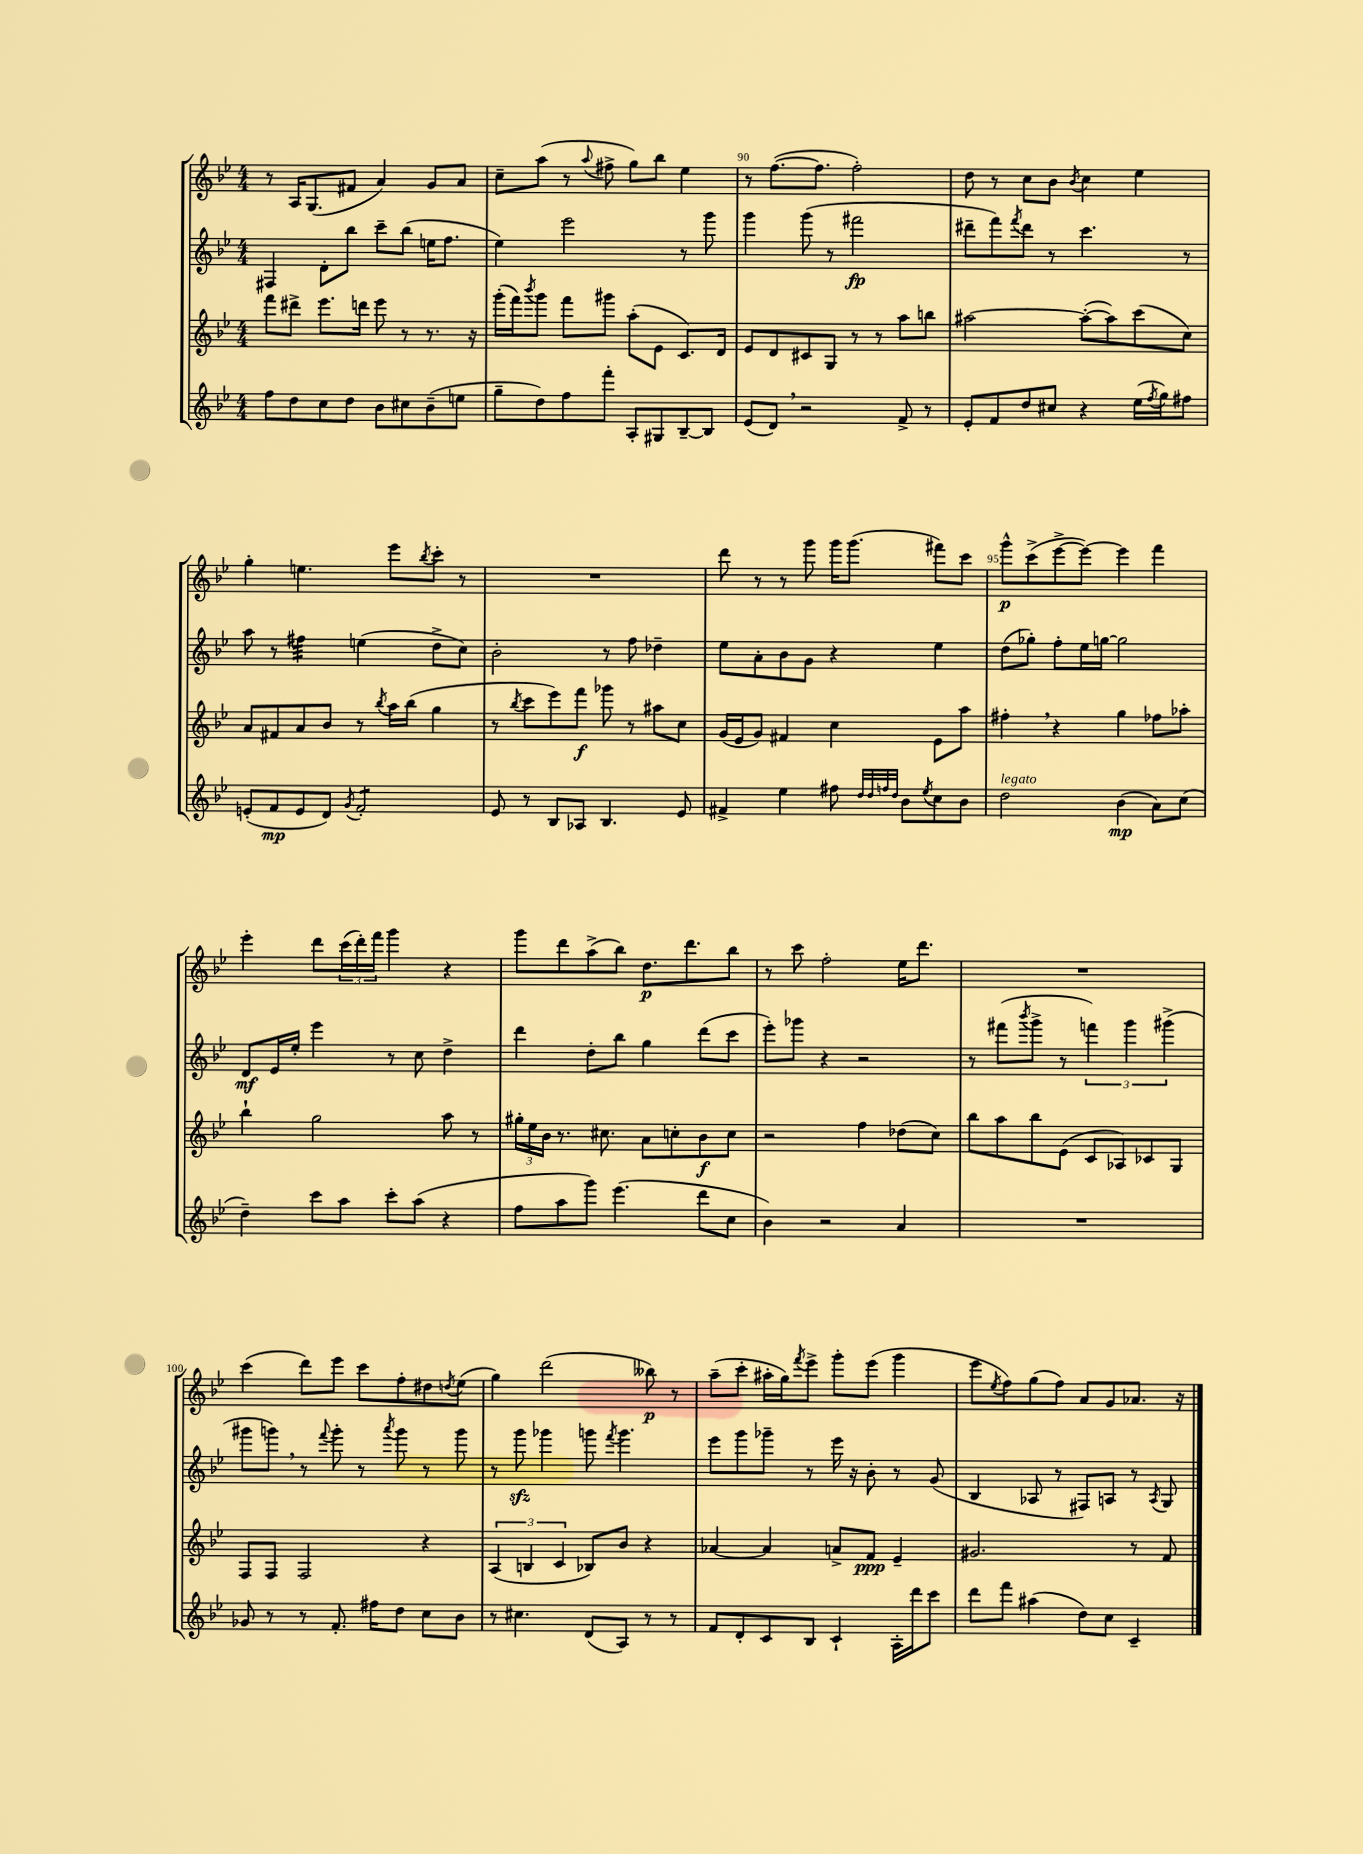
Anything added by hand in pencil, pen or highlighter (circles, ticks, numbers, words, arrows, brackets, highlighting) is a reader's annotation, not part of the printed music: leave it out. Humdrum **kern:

**kern	**kern	**kern	**kern
*staff4	*staff3	*staff2	*staff1
*clefG2	*clefG2	*clefG2	*clefG2
*k[b-e-]	*k[b-e-]	*k[b-e-]	*k[b-e-]
*M4/4	*M4/4	*M4/4	*M4/4
8ff\L	8fff\L	4F#/	8r
8dd\	8ddd#^\J	.	16A/LK
.	.	.	(8.G/
8cc\	8.eee-\L	8d'\L	.
8dd\J	.	8bb-\J	8f#/J
.	16ddd\Jk	.	.
8b-\L	8eee-\	8ccc~\L	4a/)
8cc#\	8r	(8bb-\J	.
(8b-~\	8.r	16ee\LK	8g/L
.	.	8.ff\J	.
8ee\J	.	.	8a/J
.	16r	.	.
=	=	=	=
8gg~\L	(16ggg'\LL	4ee-\)	8cc~\L
.	16fff\J)	.	.
.	8qbbb-/	.	.
8dd\)	8ggg\J	.	(8aa\J
8ff\	8fff\L	2eee-\	8r
.	.	.	8qqaa/
8fff'\J	8ggg#\J	.	8ff#^\
8A'/L	(8aa'\L	.	8gg\L)
8G#/	8e-\J	.	8bb-\J
[8B-~/	8.c/L)	8r	4ee-\
8B-/]J	.	8ggg\	.
.	16d/Jk	.	.
=	=	=	=
(8e-/L	8e-/L	4ggg\	8r
8d/J)	8d/	.	([8.ff\L
2r	8c#/	(8ggg\	.
.	.	.	8.ff\]J
.	8G/J	8r	.
.	8r	2fff#\	2ff'\)
.	8r	.	.
8f^/	8aa\L	.	.
8r	8bb\J	.	.
=	=	=	=
8e-'/L	[2aa#\	8ddd#~\L	8dd\
8f/	.	8fff\)	8r
.	.	8qfff/	.
8dd/	.	8ddd#\J	8cc\L
8cc#/J	.	8r	8b-\J
.	.	.	8qb-/
4r	(8aa#'\_L	4.ccc\	4cc\
.	8aa#\])	.	.
(16ee-\LL	(8ccc\	.	4ee-\
8qff/	.	.	.
16gg\J)	.	.	.
8ff#\J	8cc\J)	8r	.
=	=	=	=
(8e'/L	8a/L	8aa\	4gg'\
8f/	8f#/	8r	.
8e/	8a/	4ff#\	4.ee\
8d/J)	8b-/J	.	.
8qg/	.	.	.
2f'/	8r	(4ee\	.
.	8qbb-/	.	.
.	16aa\LL	.	8eee-\L
.	(16bb-\JJ	.	.
.	.	.	8qbb-/
.	4gg\	8dd^\L	8ccc'\J
.	.	8cc\J)	8r
=	=	=	=
8e-/	8r	2b-'\	1r
.	8qbb-/	.	.
8r	8ccc\L	.	.
8B-/L	8eee-\)	.	.
8A-/J	8fff\J	.	.
4.B-/	8ggg-\	8r	.
.	8r	8ff\	.
.	8aa#\L	4dd-~\	.
8e-/	8cc\J	.	.
=	=	=	=
4f#^/	(16g/LL	8ee-\L	8ddd\
.	16e-/J	.	.
.	8g/J)	8a'\	8r
4ee-\	4f#/	8b-\	8r
.	.	8g\J	8ggg\
8ff#\	4cc\	4r	16ggg\LK
.	.	.	(8.ggg\J
32qqdd/LLL	.	.	.
32qqdd/	.	.	.
32qqff/	.	.	.
32qqdd/JJJ	.	.	.
8b-\L	.	.	.
8qee-/	.	.	.
8cc\	8e-\L	4ee-\	8fff#\L)
8b-\J	8aa\J	.	8ccc\J
=	=	=	=
2dd\	4ff#'\	(8dd\L	8ggg^^\L
.	.	8gg-'\J)	(8ccc^\
.	4r	8ff'\L	[8eee-^\
.	.	16ee-\L	8eee-\_J)
.	.	[16gg\JJ	.
(4b-\	4gg\	2gg\]	4eee-\]
8a\L)	8ff-\L	.	4fff\
(8cc\J	8aa-'\J	.	.
=	=	=	=
4dd~\)	4bb-`\	8d/L	4eee-'\
.	.	16e-/L	.
.	.	16ee-'/JJ	.
8ccc\L	2gg\	4eee-\	8ddd\L
8aa\J	.	.	(24ccc\L
.	.	.	24ddd'\)
.	.	.	24fff\JJ
8ccc'\L	.	8r	4ggg\
(8aa\J	.	8cc\	.
4r	8aa\	4dd^\	4r
.	8r	.	.
=	=	=	=
8ff\L	24gg#'\LL	4ddd\	8ggg\L
.	24ee-\	.	.
.	24b-\JJ	.	.
8aa\	8.r	.	8ddd\
8ggg\J)	.	8dd'\L	(8aa^\
.	8.cc#\	.	.
(4.eee-\	.	8bb-\J	8bb-\J)
.	8a\L	4gg\	8.dd\L
.	8cc'\	.	.
.	.	.	8.ddd\
8ddd\L	8b-\	(8ddd\L	.
8cc\J	8cc\J	8ccc\J	8bb-\J
=	=	=	=
4b-\)	2r	8eee-'\L)	8r
.	.	8ggg-\J	8ccc\
2r	.	4r	2ff'\
.	4ff\	2r	.
4a/	(8dd-\L	.	16ee-\LK
.	.	.	8.ddd\J
.	8cc\J)	.	.
=	=	=	=
1r	8bb-\L	8r	1r
.	8aa\	(8fff#\L	.
.	.	8qbbb-/	.
.	8bb-\	8ggg^\J	.
.	(8e-\J	8r	.
.	8c/L	6fff\)	.
.	8A-/)	.	.
.	.	6ggg\	.
.	8c-/	.	.
.	.	(6ggg#^\	.
.	8G/J	.	.
=	=	=	=
8g-/	8F/L	8ggg#\L	(4ccc\
8r	8F/J	8ggg\J)	.
8r	2F/	8r	8ddd\L)
.	.	8qqfff/	.
8.f'/	.	8ggg'\	8eee-\J
.	.	8r	8ccc\L
16ff#\LK	.	.	.
.	.	8qaaa/	.
8dd\J	.	8ggg\	8ff'\
8cc\L	4r	8r	8dd#\
.	.	.	8qdd/
8b-\J	.	8ggg\	(8ee-\J
=	=	=	=
8r	(6A/	8r	4gg\)
4.cc#\	.	8ggg\	.
.	6B/	.	.
.	.	4ggg-\	(2ddd\
.	6c/	.	.
(8d/L	8B-/L)	8ggg\	.
.	.	8qfff/	.
8A/J)	8b-/J	4.ggg\	.
8r	4r	.	8bb--\)
8r	.	.	8r
=	=	=	=
8f/L	[4a-/	8eee-\L	(8aa~\L
8d'/	.	8ggg\	8ccc'\J
8c/	4a-/]	8ggg-~\J	16aa#'\LL
.	.	.	16gg\J)
.	.	.	8qfff/
8B-/J	.	8r	8eee-^\J
4c`/	8a^/L	16eee-\	8ggg'\L
.	.	16r	.
.	8f/J	8b-'\	(8eee-\J
16A'\LL	4e-~/	8r	4ggg\
16ddd\J	.	.	.
8ccc\J	.	(8g/	.
=	=	=	=
8ddd\L	2.g#/	4B-/	8eee-\L
.	.	.	8qee-/
8fff\J	.	.	8ff\)
(4aa#\	.	8A-/	(8gg\
.	.	8r	8ff\J)
8dd\L)	.	8F#/L)	8a/L
8cc\J	.	8A/J	8g/
4c~/	8r	8r	8.a-/J
.	.	8qA/	.
.	8f/	8G/	.
.	.	.	16r
==	==	==	==
*-	*-	*-	*-
